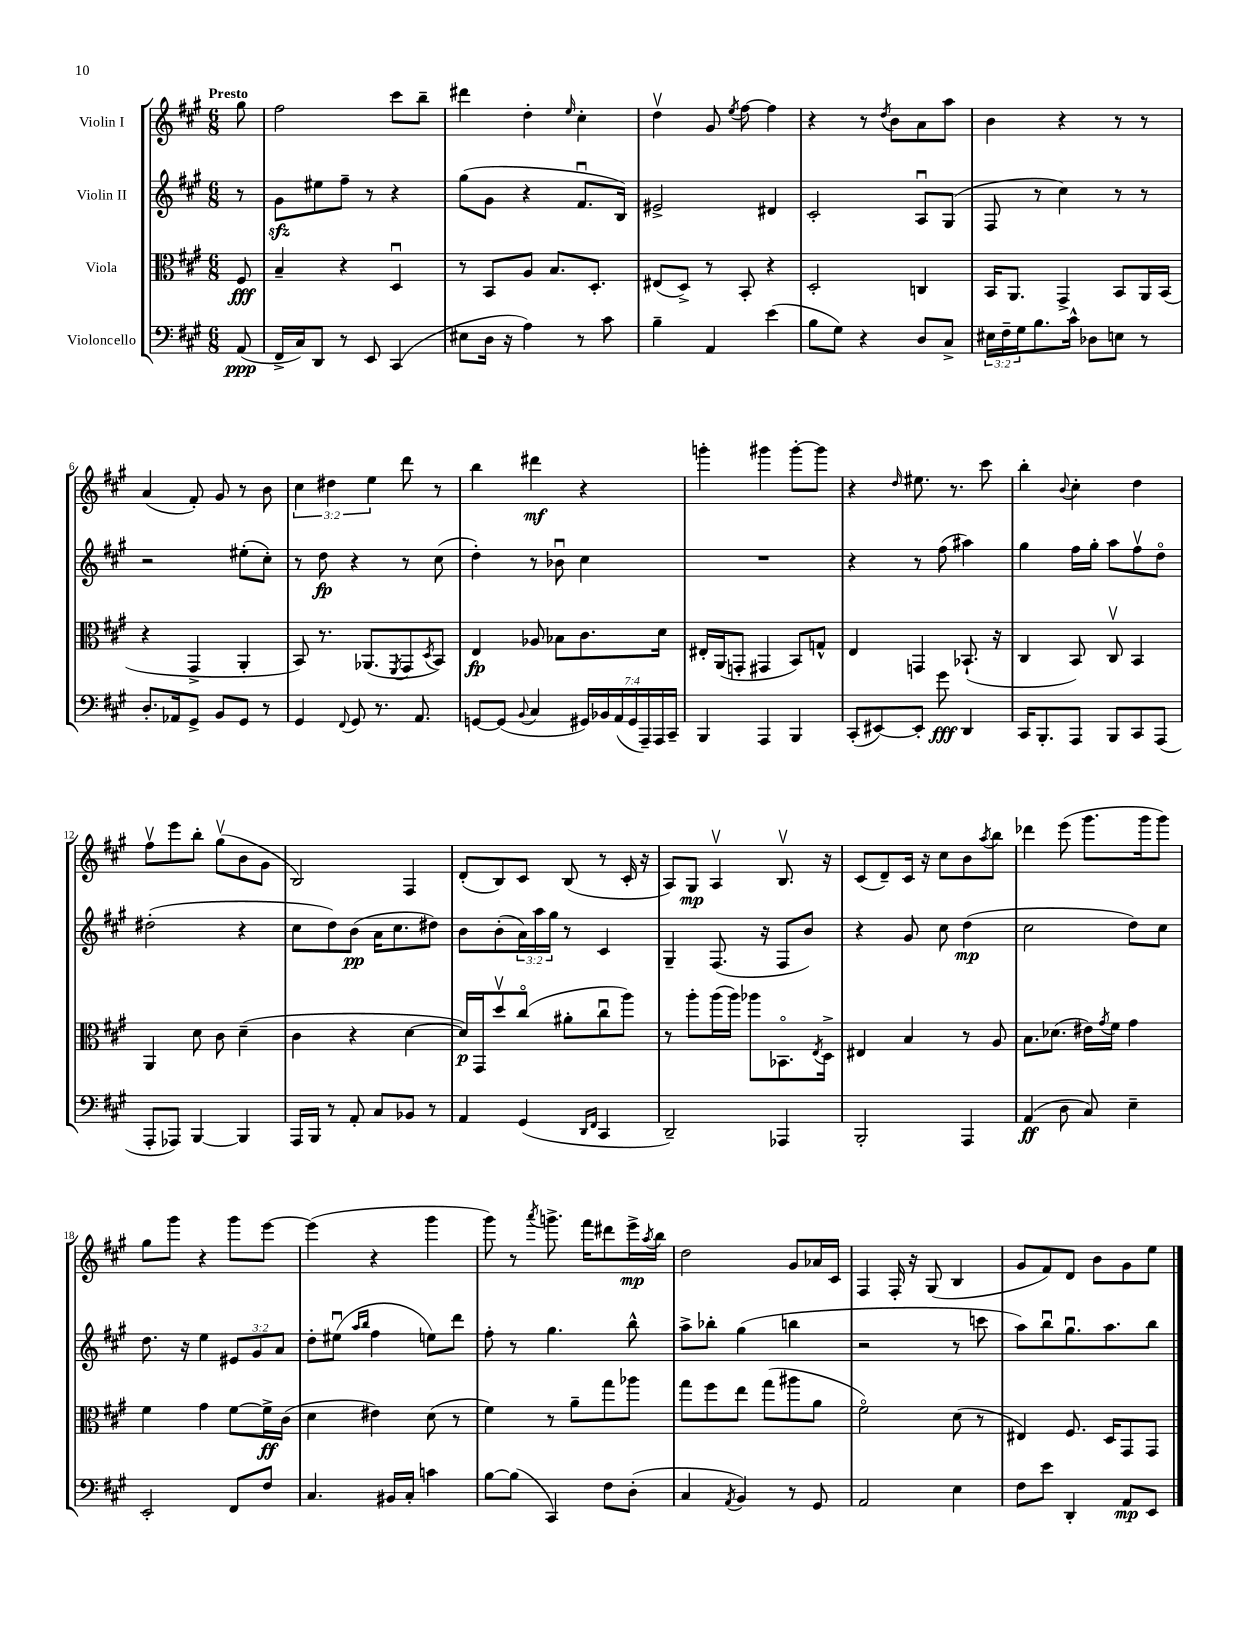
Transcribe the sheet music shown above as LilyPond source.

<<
\new StaffGroup <<
\new Staff = "s0" \with { instrumentName = "Violin I" } {
    \clef treble \key a \major \numericTimeSignature \time 6/8 \override Staff.TupletNumber.text = #tuplet-number::calc-fraction-text \partial 8 \tempo "Presto"
    gis''8 |
    fis''2 cis'''8 b''8-- |
    dis'''4 d''4-. \grace { e''16 } cis''4-. |
    d''4\upbow gis'8 \acciaccatura { e''8 } fis''8~ fis''4 |
    r4 r8 \acciaccatura { d''8 } b'8 a'8 a''8 |
    b'4 r4 r8 r8 |
    a'4( fis'8-.) gis'8 r8 b'8 |
    \tuplet 3/2 { cis''4 dis''4 e''4 } d'''8 r8 |
    b''4 dis'''4\mf r4 |
    g'''4-. gis'''4 gis'''8~-. gis'''8 |
    r4 \grace { d''16 } eis''8. r8. cis'''8 |
    b''4-. \appoggiatura { b'8 } cis''4-. d''4 |
    fis''8\upbow e'''8 b''8-. gis''8\upbow( b'8 gis'8 |
    b2) fis4 |
    d'8-.( b8) cis'8 b8( r8 cis'16-. r16 |
    a8) gis8\mp a4\upbow b8.\upbow r16 |
    cis'8( d'8--) cis'16 r16 cis''8 b'8 \acciaccatura { a''8 } b''8 |
    des'''4 e'''8( gis'''8. gis'''16 gis'''8) |
    gis''8 gis'''8 r4 gis'''8 e'''8~ |
    e'''4( r4 gis'''4 |
    gis'''8) r8 \acciaccatura { a'''8 } g'''8.-> fis'''16 dis'''8 e'''16->\mp \acciaccatura { a''8 } b''16 |
    d''2 gis'8 aes'16 cis'16 |
    fis4 fis16-. r16 gis8( b4 |
    gis'8 fis'8) d'8 b'8 gis'8 e''8 \bar "|." |
}
\new Staff = "s1" \with { instrumentName = "Violin II" } {
    \clef treble \key a \major \numericTimeSignature \time 6/8 \override Staff.TupletNumber.text = #tuplet-number::calc-fraction-text \partial 8
    r8 |
    gis'8\sfz eis''8 fis''8-- r8 r4 |
    gis''8( gis'8 r4 fis'8.\downbow b16) |
    eis'2-> dis'4 |
    cis'2-. a8\downbow gis8( |
    fis8 r8 cis''4) r8 r8 |
    r2 eis''8-.( cis''8-.) |
    r8 d''8\fp r4 r8 cis''8( |
    d''4-.) r8 bes'8\downbow cis''4 |
    R2. |
    r4 r8 fis''8( ais''4) |
    gis''4 fis''16 gis''16-. a''8 fis''8\upbow d''8\flageolet |
    dis''2-.( r4 |
    cis''8 d''8) b'8\pp( a'16 cis''8. dis''8) |
    b'8 b'8-.( \tuplet 3/2 { a'16) a''16 gis''16 } r8 cis'4 |
    gis4-- fis8.( r16 fis8 b'8) |
    r4 gis'8 cis''8 d''4\mp( |
    cis''2 d''8) cis''8 |
    d''8. r16 e''4 \tuplet 3/2 { eis'8 gis'8 a'8 } |
    d''8-. eis''8\downbow( \grace { a''16 b''16 } fis''4 e''8) d'''8 |
    fis''8-. r8 gis''4. b''8-^ |
    a''8-> bes''8-. gis''4( b''4 |
    r2 r8 c'''8 |
    a''8) b''8\downbow gis''8.\downbow a''8. b''8 \bar "|." |
}
\new Staff = "s2" \with { instrumentName = "Viola" } {
    \clef alto \key a \major \numericTimeSignature \time 6/8 \partial 8
    fis8\fff |
    b4-- r4 d4\downbow |
    r8 b,8 a8 b8. d8.-. |
    eis8( d8->) r8 b,8-. r4 |
    d2-. c4 |
    b,16 a,8. gis,4-> b,8 a,16 b,16( |
    r4 gis,4-> a,4-. |
    b,8) r8. aes,8.( \acciaccatura { fis,8 } gis,8 \acciaccatura { d8 } b,8) |
    e4\fp aes8 bes8 cis'8. d'16 |
    eis16-. a,16( g,8-. gis,4 b,8) g8-^ |
    e4 g,4 bes,8.-!( r16 |
    cis4 b,8) cis8\upbow b,4 |
    a,4 d'8 cis'8 d'4--( |
    cis'4 r4 d'4~ |
    d'16\p) gis,16 d''8\upbow cis''8\flageolet( ais'8-. cis''8\downbow a''8) |
    r8 a''8-. a''16( a''16) aes''8 bes,8.\flageolet \acciaccatura { e8 } d16-> |
    eis4 b4 r8 a8 |
    b8. des'8.( eis'16) \acciaccatura { gis'8 } fis'16 gis'4 |
    fis'4 gis'4 fis'8~ fis'16->\ff cis'16( |
    d'4 eis'4) d'8( r8 |
    fis'4) r8 a'8-- gis''8 aes''8 |
    gis''8 fis''8 e''8 gis''8( ais''8 a'8 |
    fis'2\flageolet) d'8( r8 |
    eis4) fis8. d16 gis,8 gis,8 \bar "|." |
}
\new Staff = "s3" \with { instrumentName = "Violoncello" } {
    \clef bass \key a \major \numericTimeSignature \time 6/8 \override Staff.TupletNumber.text = #tuplet-number::calc-fraction-text \partial 8
    a,8\ppp( |
    fis,16-> cis16) d,8 r8 e,8 cis,4( |
    eis8 d16 r16 a4) r8 cis'8 |
    b4-- a,4 e'4( |
    b8 gis8) r4 d8 cis8-> |
    \tuplet 3/2 { eis16 fis16-- gis16 } b8. cis'16-^ des8 e8 r8 |
    d8.-. aes,16 gis,8-> b,8 gis,8 r8 |
    gis,4 \appoggiatura { fis,8 } gis,8 r8. a,8. |
    g,8~ g,8( \appoggiatura { b,8 } cis4 \tuplet 7/4 { gis,16) bes,16 a,16( gis,16 a,,16--) a,,16 cis,16-- } |
    b,,4 a,,4 b,,4 |
    cis,8-.( eis,8~) eis,8-. gis'8\fff d,4 |
    cis,16 b,,8.-. a,,8 b,,8 cis,8 a,,8( |
    a,,8-. aes,,8) b,,4~ b,,4 |
    a,,16 b,,16 r8 a,8-. cis8 bes,8 r8 |
    a,4 gis,4( \grace { d,16 fis,16 } cis,4 |
    d,2--) aes,,4 |
    b,,2-. a,,4 |
    a,4\ff( d8 cis8) e4-- |
    e,2-. fis,8 fis8 |
    cis4. bis,16 cis16-. c'4 |
    b8~ b8( cis,4) fis8 d8-.( |
    cis4 \acciaccatura { a,8 } b,4) r8 gis,8 |
    a,2 e4 |
    fis8 e'8 d,4-. a,8\mp e,8 \bar "|." |
}
>>
>>
